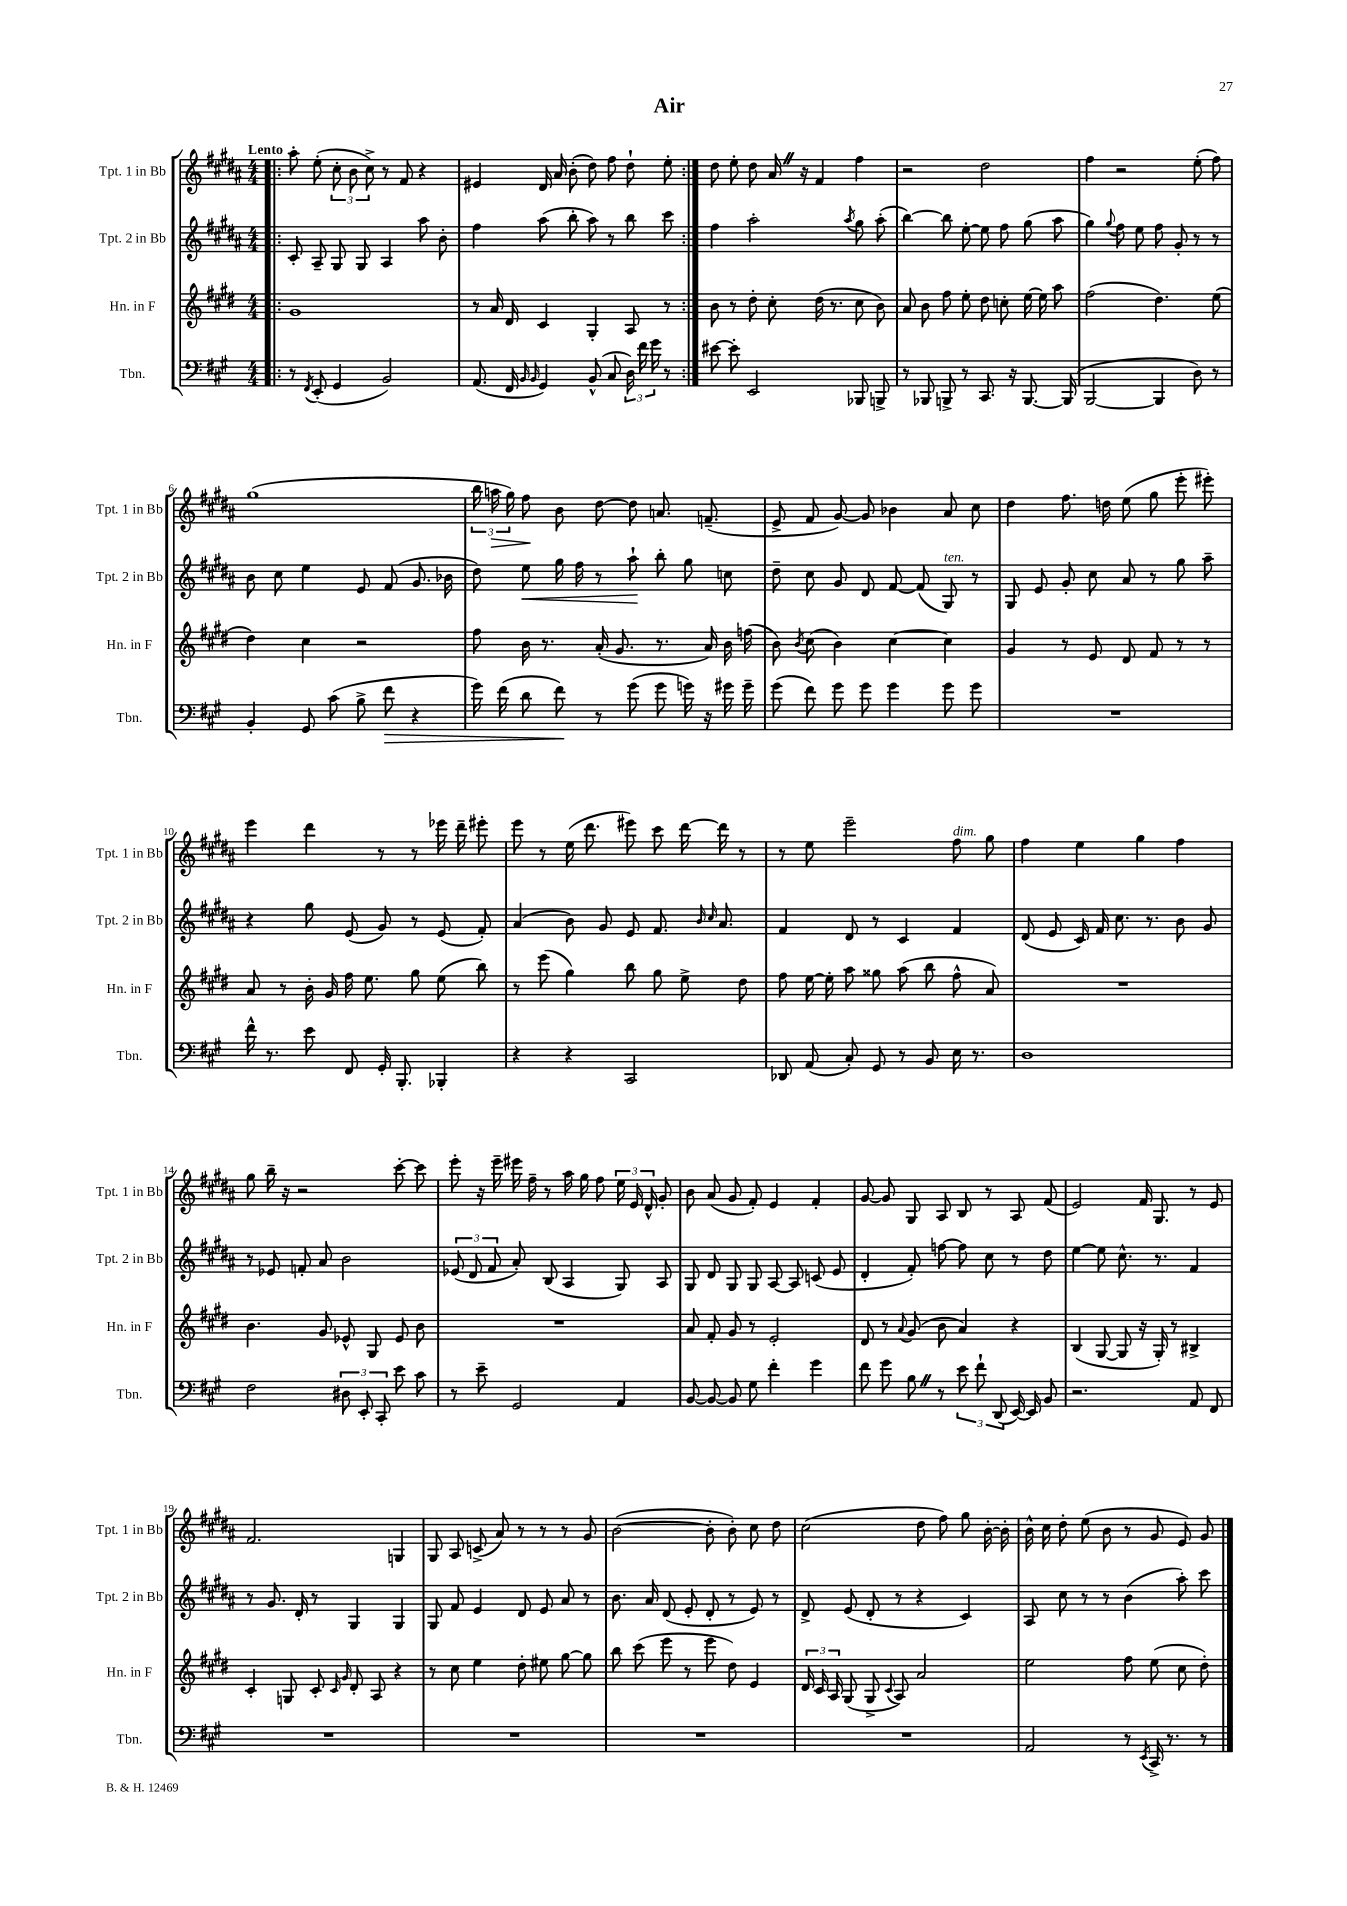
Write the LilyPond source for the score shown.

\header { title = "Air" }
<<
\new StaffGroup <<
\new Staff = "s0" \with { instrumentName = "Tpt. 1 in Bb" shortInstrumentName = "Tpt. 1 in Bb" } {
    \clef treble \key b \major \numericTimeSignature \time 4/4 \tempo "Lento"
    \autoBeamOff \repeat volta 2 { \bar ".|:" ais''8-. e''8-.( \tuplet 3/2 { cis''8-. b'8 cis''8->) } r8 fis'8 r4 |
    eis'4 dis'16 ais'16 b'8-.( dis''8) fis''8 dis''8-! e''8-. | }
    dis''8 e''8-. dis''8 ais'16 \once \override BreathingSign.text = \markup { \musicglyph "scripts.caesura.straight" } \breathe r16 fis'4 fis''4 |
    r2 dis''2 |
    fis''4 r2 e''8-.( fis''8) |
    gis''1( |
    \tuplet 3/2 { b''16 a''16\> gis''16) } fis''8\! b'8 dis''8~ dis''8 a'8. f'8.--( |
    e'8-> fis'8 gis'8~) gis'8 bes'4 ais'8 cis''8 |
    dis''4 fis''8. d''16 e''8( gis''8 e'''8-. eis'''8-.) |
    e'''4 dis'''4 r8 r8 ees'''16 dis'''16-- eis'''8-. |
    e'''8 r8 e''16( dis'''8. eis'''8) cis'''8 dis'''16~ dis'''16 r8 |
    r8 e''8 e'''2-- fis''8^\markup { \italic "dim." } gis''8 |
    fis''4 e''4 gis''4 fis''4 |
    gis''8 b''16-- r16 r2 cis'''8~-. cis'''8 |
    e'''8-. r16 e'''16-- eis'''16 fis''16-- r8 ais''16 gis''16 fis''8 \tuplet 3/2 { e''16 e'16 dis'16-^ } gis'8-. |
    b'8 ais'8( gis'8 fis'8-.) e'4 fis'4-. |
    gis'8~ gis'8 gis8 ais8 b8 r8 ais8 fis'8( |
    e'2) fis'16 gis8. r8 e'8 |
    fis'2. g4 |
    gis8 ais8 c'8->( ais'8) r8 r8 r8 gis'8 |
    b'2~( b'8-. b'8-.) cis''8 dis''8 |
    cis''2( dis''8 fis''8) gis''8 b'16~-. b'16-. |
    b'16-^ cis''16 dis''8-. e''8( b'8 r8 gis'8 e'8) gis'8 \bar "|." |
}
\new Staff = "s1" \with { instrumentName = "Tpt. 2 in Bb" shortInstrumentName = "Tpt. 2 in Bb" } {
    \clef treble \key b \major \numericTimeSignature \time 4/4
    \autoBeamOff \repeat volta 2 { \bar ".|:" cis'8-. ais8-- gis8 gis8 ais4 ais''8 b'8-. |
    fis''4 ais''8( b''8-. ais''8) r8 b''8 cis'''8 | }
    fis''4 ais''2-. \acciaccatura { ais''8 } gis''8 ais''8-.( |
    b''4~) b''8 e''8~-. e''8 fis''8 gis''8( ais''8 |
    gis''4) \appoggiatura { gis''8 } fis''8 e''8 fis''8 gis'8-. r8 r8 |
    b'8 cis''8 e''4 e'8 fis'8( gis'8. bes'16 |
    dis''8) e''8\< gis''16 fis''16 r8 ais''8-!\! b''8-. gis''8 c''8 |
    dis''8-- cis''8 gis'8 dis'8 fis'8~ fis'8( gis8^\markup { \italic "ten." }) r8 |
    gis8 e'8 gis'8-. cis''8 ais'8 r8 gis''8 ais''8-- |
    r4 gis''8 e'8( gis'8) r8 e'8( fis'8-.) |
    ais'4( b'8) gis'8 e'8 fis'8. \grace { b'16 cis''16 } ais'8. |
    fis'4 dis'8 r8 cis'4 fis'4 |
    dis'8( e'8 cis'16) fis'16 cis''8. r8. b'8 gis'8 |
    r8 ees'8 f'8-. ais'8 b'2 |
    \tuplet 3/2 { ees'8( dis'8 fis'8 } ais'8-.) b8( ais4 gis8) ais8 |
    gis8 dis'8 gis8 gis8 ais8~ ais8 c'8( e'8 |
    dis'4-. fis'8-.) f''8~ f''8 cis''8 r8 dis''8 |
    e''4~ e''8 cis''8.-^ r8. fis'4 |
    r8 gis'8. dis'16-. r8 gis4 gis4 |
    gis8 fis'8 e'4 dis'8 e'8 ais'8 r8 |
    b'8. ais'16 dis'8( e'8-. dis'8-. r8 e'8) r8 |
    dis'8-> e'8( dis'8-. r8 r4 cis'4) |
    ais8 cis''8 r8 r8 b'4( ais''8-.) cis'''8 \bar "|." |
}
\new Staff = "s2" \with { instrumentName = "Hn. in F" shortInstrumentName = "Hn. in F" } {
    \clef treble \key e \major \numericTimeSignature \time 4/4
    \autoBeamOff \repeat volta 2 { \bar ".|:" gis'1 |
    r8 a'16 dis'16 cis'4 gis4-. a8 r8 | }
    b'8 r8 dis''8-. cis''8-. dis''16( r8. cis''8 b'8) |
    a'8 b'8 fis''8 e''8-. dis''8 c''8-. e''16~ e''16 a''8 |
    fis''2( dis''4.) e''8( |
    dis''4) cis''4 r2 |
    fis''8 b'16 r8. a'16-.( gis'8. r8. a'16) b'16 f''16( |
    b'8) \acciaccatura { b'8 } cis''8( b'4) cis''4~ cis''4 |
    gis'4 r8 e'8 dis'8 fis'8 r8 r8 |
    a'8 r8 b'16-. gis'16 fis''16 e''8. gis''8 e''8( b''8) |
    r8 e'''8( gis''4) b''8 gis''8 e''8-> dis''8 |
    fis''8 e''16~ e''16-. a''8 gisis''8 a''8( b''8 fis''8-^ a'8) |
    R1 |
    b'4. gis'8 ees'8-^ gis8 ees'8 b'8 |
    R1 |
    a'8 fis'8-. gis'8 r8 e'2-. |
    dis'8 r8 \appoggiatura { a'8 } gis'8( b'8 a'4) r4 |
    b4( gis8~ gis8 r16 gis16-.) r8 bis4-> |
    cis'4-. g8 cis'8-. \grace { cis'16 gis'16 } dis'8-. a8 r4 |
    r8 cis''8 e''4 dis''8-. eis''8 gis''8~ gis''8 |
    b''8 cis'''8( e'''8 r8 e'''8 dis''8) e'4 |
    \tuplet 3/2 { dis'16 cis'16 a16 } gis8( gis8-> \appoggiatura { cis'8 } a8) a'2 |
    e''2 fis''8 e''8( cis''8 dis''8-.) \bar "|." |
}
\new Staff = "s3" \with { instrumentName = "Tbn." shortInstrumentName = "Tbn." } {
    \clef bass \key a \major \numericTimeSignature \time 4/4
    \autoBeamOff \repeat volta 2 { \bar ".|:" r8 \acciaccatura { fis,8 } e,8-.( gis,4 b,2) |
    a,8.( fis,16 \grace { b,16 b,16 } gis,4) b,8-^( cis8 \tuplet 3/2 { d16) fis'16 gis'16 } r8 | }
    eis'8~ eis'8-. e,2 bes,,8 b,,8-> |
    r8 bes,,8 b,,8-> r8 cis,8. r16 b,,8.~ b,,16( |
    b,,2~ b,,4 d8) r8 |
    b,4-. gis,8 cis'8( b8-> fis'8\> r4 |
    gis'16) fis'16( d'8 fis'8\!) r8 gis'8( gis'8 g'16) r16 gis'16 gis'16-- |
    gis'8( fis'8) gis'8 gis'8 gis'4 gis'8 gis'8 |
    R1 |
    fis'16-^ r8. e'8 fis,8 gis,16-. b,,8.-. bes,,4-. |
    r4 r4 cis,2 |
    des,8 a,8( cis8-.) gis,8 r8 b,8 e16 r8. |
    d1 |
    fis2 \tuplet 3/2 { dis8 e,8-. cis,8-. } e'8 cis'8 |
    r8 e'8-- gis,2 a,4 |
    b,8~ b,8~ b,8 gis8 fis'4-. gis'4 |
    fis'8 gis'8 b8 \once \override BreathingSign.text = \markup { \musicglyph "scripts.caesura.straight" } \breathe r8 \tuplet 3/2 { e'8 fis'8-! d,8( } e,16~) e,16 b,8 |
    r2. a,8 fis,8 |
    R1 |
    R1 |
    R1 |
    R1 |
    a,2 r8 \acciaccatura { e,8 } cis,16-> r8. r8 \bar "|." |
}
>>
>>
